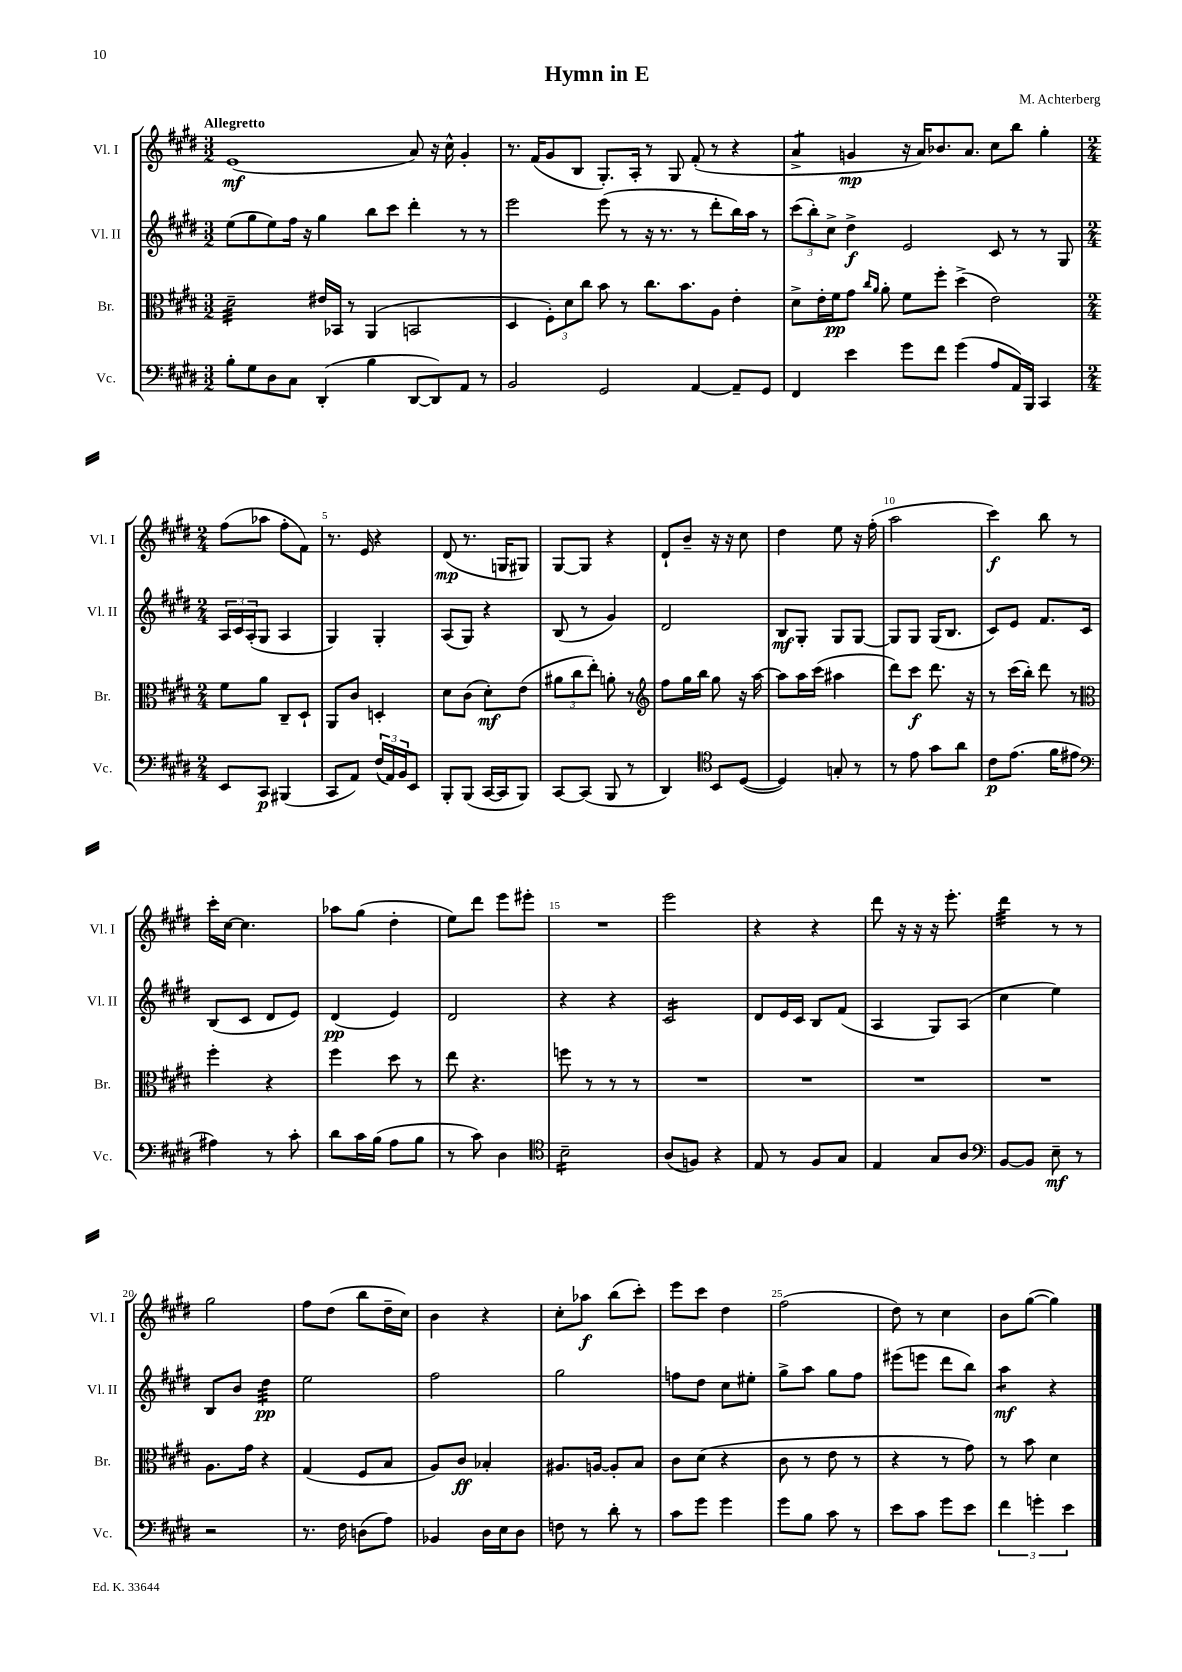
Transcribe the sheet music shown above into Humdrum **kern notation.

**kern	**kern	**kern	**kern
*staff4	*staff3	*staff2	*staff1
*clefF4	*clefC3	*clefG2	*clefG2
*k[f#c#g#d#]	*k[f#c#g#d#]	*k[f#c#g#d#]	*k[f#c#g#d#]
*M3/2	*M3/2	*M3/2	*M3/2
8B'	2d#~	(8ee	(1e
8G#	.	8gg#	.
8D#	.	8ee)	.
8C#	.	16ff#	.
.	.	16r	.
(4DD#'	16e#	4gg#	.
.	16BB-	.	.
.	8r	.	.
4B	(4AA	8bb	.
.	.	8ccc#	.
[8DD#	2BB	4ddd#'	8a)
8DD#])	.	.	16r
.	.	.	16cc#^^
8AA	.	8r	4g#'
8r	.	8r	.
=	=	=	=
2BB	4D#	2eee	8.r
.	.	.	(16f#
.	12F#')	.	8g#
.	12d#	.	.
.	.	.	8B
.	12cc#	.	.
2GG#	8b	(8eee	8.G#')
.	8r	8r	.
.	.	.	16A'
.	8.cc#	16r	8r
.	.	8.r	.
.	.	.	8G#
.	8.b	.	.
[4AA	.	8r	(8f#'
.	8A	8ddd#'	8r
8AA~]	4e'	16bb)	4r
.	.	16aa	.
8GG#	.	8r	.
=	=	=	=
4FF#	8d#^	(12ccc#	4a^
.	.	12bb')	.
.	16e'	.	.
.	.	12cc#^	.
.	16f#	.	.
4e	8g#	4dd#^	4g
.	16qqcc#	.	.
.	16qqa	.	.
.	8a'	.	.
8g#	8f#	2e	16r
.	.	.	16a)
8f#	8ff#'	.	8.b-
(4g#	(4dd#^	.	.
.	.	.	8.a
8A	2e)	8c#	8cc#
16AA)	.	8r	8bb
16BBB	.	.	.
4CC#	.	8r	4gg#'
.	.	8G#	.
=	=	=	=
*M2/4	*M2/4	*M2/4	*M2/4
8EE	8f#	24A	(8ff#
.	.	24c#	.
.	.	(24A'	.
8CC#	8a	8G#	8aa-
(4BBB#	8C#~	4A	8ff#'
.	8D#`	.	8f#)
=	=	=	=
8CC#	8AA	4G#)	8.r
8AA)	8c#	.	.
.	.	.	16e
(24F#	4D'	4G#'	4r
24AA)	.	.	.
24BB	.	.	.
8EE	.	.	.
=	=	=	=
8BBB'	8d#	(8A	(8d#
(8BBB	(8c#	8G#)	8.r
[16CC#	8d#')	4r	.
16CC#]	.	.	16G
8BBB)	(8e	.	8G#)
=	=	=	=
[8CC#	12a#	(8B	[8G#
.	12cc#	.	.
(8CC#]	.	8r	8G#]
.	12ee')	.	.
8BBB	8a'	4g#)	4r
8r	8r	.	.
=	=	=	=
*	*clefG2	*	*
4DD#)	8ff#	2d#	8d#`
.	16gg#	.	8b~
.	16bb	.	.
*clefC4	*	*	*
8BB	8gg#	.	16r
.	.	.	16r
([8D#	16r	.	8cc#
.	[16aa	.	.
=	=	=	=
4D#])	8aa]	8B	4dd#
.	16aa	8G#'	.
.	(16ccc#	.	.
8G'	4aa#	8G#	8ee
8r	.	[8G#	16r
.	.	.	(16ff#'
=	=	=	=
8r	8ddd#)	8G#]	2aa
8e	8ccc#	8G#	.
8g#	8.ddd#	(16G#	.
.	.	8.B	.
8a	.	.	.
.	16r	.	.
=	=	=	=
8c#	8r	8c#)	4ccc#)
(8.e	(16ccc#	8e	.
.	16bb')	.	.
.	8ddd#	8.f#	8bb
16f#	.	.	.
8e#	8r	.	8r
.	.	16c#	.
=	=	=	=
*clefF4	*clefC3	*	*
4A#)	4ff#'	(8B	16ccc#'
.	.	.	[16cc#
.	.	8c#	4.cc#]
8r	4r	8d#	.
8c#'	.	8e)	.
=	=	=	=
8d#	4ff#	(4d#	8aa-
16c#	.	.	(8gg#
(16B	.	.	.
8A	8dd#	4e)	4dd#'
8B	8r	.	.
=	=	=	=
8r	8ee	2d#	8ee)
8c#)	4.r	.	8ddd#
4D#	.	.	8eee
.	.	.	8eee#'
=	=	=	=
*clefC4	*	*	*
2B~	8ff	4r	2r
.	8r	.	.
.	8r	4r	.
.	8r	.	.
=	=	=	=
(8A	2r	2c#	2eee
8F)	.	.	.
4r	.	.	.
=	=	=	=
8E	2r	8d#	4r
8r	.	16e	.
.	.	16c#	.
8F#	.	8B	4r
8G#	.	(8f#	.
=	=	=	=
4E	2r	4A	8ddd#
.	.	.	16r
.	.	.	16r
8G#	.	8G#)	16r
.	.	.	8.eee'
8A	.	(8A	.
=	=	=	=
*clefF4	*	*	*
[8BB	2r	4cc#	4ddd#
8BB]	.	.	.
8E~	.	4ee)	8r
8r	.	.	8r
=	=	=	=
2r	8.A	8B	2gg#
.	.	8b	.
.	16g#	.	.
.	4r	4dd#	.
=	=	=	=
8.r	(4G#	2ee	8ff#
.	.	.	(8dd#
16F#	.	.	.
(8D	8F#	.	8bb
8A)	8B	.	16dd#~
.	.	.	16cc#)
=	=	=	=
4BB-	8A)	2ff#	4b
.	8c#	.	.
16D#	4B-'	.	4r
16E	.	.	.
8D#	.	.	.
=	=	=	=
8F	8.A#	2gg#	8cc#'
8r	.	.	8aa-
.	[16A	.	.
8d#'	8A']	.	(8bb
8r	8B	.	8ccc#')
=	=	=	=
8c#	8c#	8ff	8eee
8g#	(8d#	8dd#	8ccc#
4g#	4r	8cc#	4dd#
.	.	8ee#'	.
=	=	=	=
8g#	8c#	8gg#^	(2ff#
8B	8r	8aa	.
8c#	8e	8gg#	.
8r	8r	8ff#	.
=	=	=	=
8e	4r	(8eee#	8dd#)
8c#	.	8eee	8r
8g#	8r	8ddd#	4cc#
8e	8g#)	8bb)	.
=	=	=	=
6f#	8r	4aa	8b
.	8b	.	([8gg#
6g'	.	.	.
.	4d#	4r	4gg#])
6e	.	.	.
==	==	==	==
*-	*-	*-	*-
